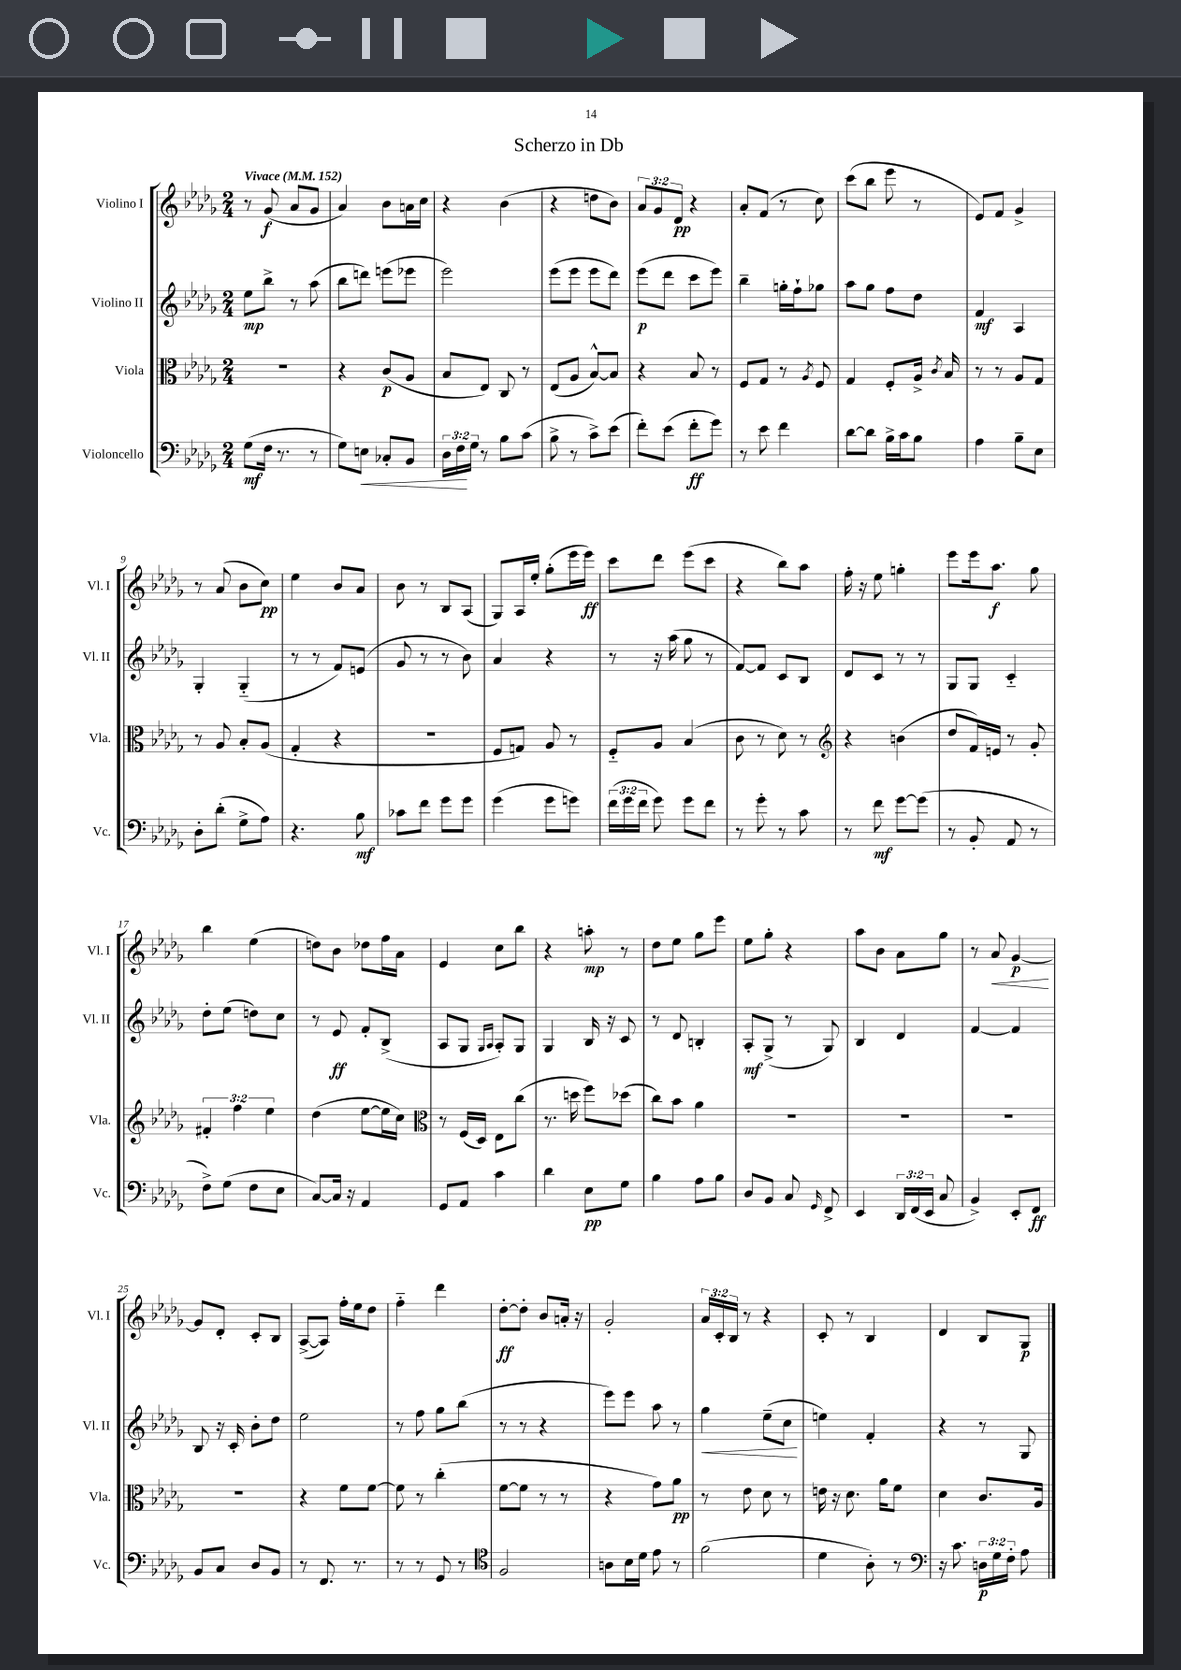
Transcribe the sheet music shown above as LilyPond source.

\header { title = "Scherzo in Db" }
<<
\new StaffGroup <<
\new Staff = "s0" \with { instrumentName = "Violino I" shortInstrumentName = "Vl. I" } {
    \clef treble \key des \major \numericTimeSignature \time 2/4 \override Staff.TupletNumber.text = #tuplet-number::calc-fraction-text \tempo "Vivace" 4 = 152
    \autoBeamOff r8 ges'8\f( aes'8[ ges'8] |
    aes'4) bes'8[ a'16 c''16] |
    r4 bes'4( |
    r4 d''8[ bes'8]) |
    \tuplet 3/2 { aes'8[ ges'8 des'8]\pp } r4 |
    aes'8[-. f'8]( r8 c''8) |
    c'''8[( bes''8] ees'''8 r8 |
    ees'8[) f'8] ges'4-> |
    r8 aes'8( bes'8[ c''8]\pp) |
    ees''4 bes'8[ aes'8] |
    bes'8 r8 bes8[ aes8]( |
    ges8[) aes16 ees''16]-. ges''8[-.( ees'''16 ees'''16]\ff) |
    c'''8[ des'''8] ees'''8[( c'''8] |
    r4 bes''8[) aes''8] |
    f''16-. r16 ees''8 g''4-. |
    ees'''8[ ees'''16 aes''8.]\f ges''8 |
    bes''4 ees''4( |
    d''8[) bes'8] des''8[ f''16 aes'16] |
    ees'4 c''8[ bes''8] |
    r4 a''8-.\mp r8 |
    des''8[ ees''8] ges''8[ ees'''8] |
    ees''8[ ges''8]-. r4 |
    aes''8[ bes'8] aes'8[ ges''8] |
    r8 aes'8\< ges'4~\p\! |
    ges'8[ des'8]-. c'8[-. bes8] |
    aes8[~->( aes8]) f''16[-. ees''16 des''8] |
    f''4-_ des'''4 |
    des''8[~-.\ff des''8]-. bes'8[ a'16]-. r16 |
    ges'2-. |
    \tuplet 3/2 { aes'16[ c'16-. bes16] } r8 r4 |
    c'8-. r8 bes4 |
    des'4 bes8[ ges8]\p \bar "|." |
}
\new Staff = "s1" \with { instrumentName = "Violino II" shortInstrumentName = "Vl. II" } {
    \clef treble \key des \major \numericTimeSignature \time 2/4
    \autoBeamOff ees''8[\mp bes''8]-> r8 aes''8( |
    bes''8[ d'''8]) e'''8[( ees'''8] |
    ees'''2) |
    ees'''8[( ees'''8] ees'''8[ des'''8]) |
    ees'''8[\p( des'''8] c'''8[ ees'''8]) |
    bes''4-- g''16[-. f''16-! ges''8] |
    aes''8[ ges''8] f''8[ des''8] |
    f'4\mf aes4 |
    ges4-. ges4-_( |
    r8 r8 f'8[) e'8]( |
    ges'8 r8 r8 bes'8) |
    aes'4 r4 |
    r8 r16 aes''16( ges''8 r8 |
    f'8[~) f'8] c'8[ bes8] |
    des'8[ c'8] r8 r8 |
    ges8[ ges8] c'4-_ |
    des''8[-. ees''8]( d''8[) c''8] |
    r8 ees'8\ff f'8[-. bes8]->( |
    aes8[ ges8] \grace { ges16[ aes16] } aes8[-.) ges8] |
    ges4 bes16 r16 c'8 |
    r8 des'8 b4-. |
    aes8[-.\mf ges8]->( r8 ges8) |
    bes4 des'4 |
    f'4~ f'4 |
    bes8 r16 c'16-. bes'8[-. des''8] |
    ees''2 |
    r8 f''8 ges''8[ bes''8]( |
    r8 r8 r4 |
    ees'''8[) ees'''8] aes''8 r8 |
    ges''4\< ees''8[--( c''8]\! |
    e''4) f'4-. |
    r4 r8 ges8 \bar "|." |
}
\new Staff = "s2" \with { instrumentName = "Viola" shortInstrumentName = "Vla." } {
    \clef alto \key des \major \numericTimeSignature \time 2/4 \override Staff.TupletNumber.text = #tuplet-number::calc-fraction-text
    \autoBeamOff R2 |
    r4 c'8[\p( aes8] |
    bes8[ ees8]) c8 r8 |
    ees8[( aes8] bes8[~-^) bes8] |
    r4 bes8 r8 |
    f8[ ges8] r8 \acciaccatura { aes8 } f8 |
    ges4 f8[-. aes16]-> \acciaccatura { c'8 } bes16 |
    r8 r8 aes8[ ges8] |
    r8 aes8 bes8[-. aes8]( |
    ges4-. r4 |
    r2 |
    f8[ g8]) aes8 r8 |
    f8[-_ aes8] bes4( |
    c'8 r8 des'8) r8 |
    \clef treble r4 b'4( |
    des''8[ f'16) e'16] r8 ges'8-. |
    \tuplet 3/2 { fis'4-. f''4 ees''4 } |
    des''4( ees''8[~ ees''16 c''16]) |
    \clef alto r8 f16[( des16]) ees8[ c''8]( |
    r8. d''16 f''8[) des''8]( |
    c''8[) bes'8] aes'4 |
    R2 |
    R2 |
    R2 |
    R2 |
    r4 f'8[ f'8]~ |
    f'8 r8 c''4-.( |
    f'8[~ f'8] r8 r8 |
    r4 ges'8[) aes'8]\pp |
    r8 ees'8 des'8 r8 |
    e'16 r16 des'8. aes'16[ f'8] |
    des'4 c'8.[ aes16] \bar "|." |
}
\new Staff = "s3" \with { instrumentName = "Violoncello" shortInstrumentName = "Vc." } {
    \clef bass \key des \major \numericTimeSignature \time 2/4 \override Staff.TupletNumber.text = #tuplet-number::calc-fraction-text
    \autoBeamOff ges8[\mf( f16] r8. r8 |
    ges8[) e8]\< ces8[-. bes,8] |
    \tuplet 3/2 { des16[ f16\! ges16] } r8 bes8[ c'8]( |
    bes8-> r8 c'8[->) ees'8]( |
    f'8[-.) ees'8]( f'8[-.\ff ges'8]) |
    r8 ees'8 f'4 |
    des'8[~ des'8] bes16[-> c'16 bes8] |
    aes4 bes8[-- ees8] |
    des8[-. des'8]-.( ges8[-> aes8]) |
    r4. bes8\mf |
    ces'8[ f'8] ges'8[ ges'8] |
    ges'4( ges'8[ g'8]) |
    \tuplet 3/2 { f'16[( ges'16 f'16] } ges'8) ges'8[ f'8] |
    r8 ges'8-. r8 c'8 |
    r8 f'8\mf ges'8[~ ges'8]( |
    r8 bes,8-. aes,8 r8 |
    f8[->) ges8]( f8[ ees8] |
    c8[~) c16] r16 aes,4 |
    ges,8[ aes,8] c'4 |
    des'4 ees8[\pp ges8] |
    bes4 aes8[ bes8] |
    des8[ bes,8] c8 \grace { ges,16 } f,8-> |
    ees,4 \tuplet 3/2 { des,16[ f,16( ees,16] } c8 |
    bes,4->) ees,8[-. f,8]\ff |
    bes,8[ c8] des8[ bes,8] |
    r8 f,8. r8. |
    r8 r8 ges,8 r8 |
    \clef tenor f2 |
    a8[ bes16 des'16] ees'8 r8 |
    f'2( |
    des'4 aes8-.) r8 |
    \clef bass r16 c'8. \tuplet 3/2 { d16[\p ges16 f16]-. } aes8 \bar "|." |
}
>>
>>
